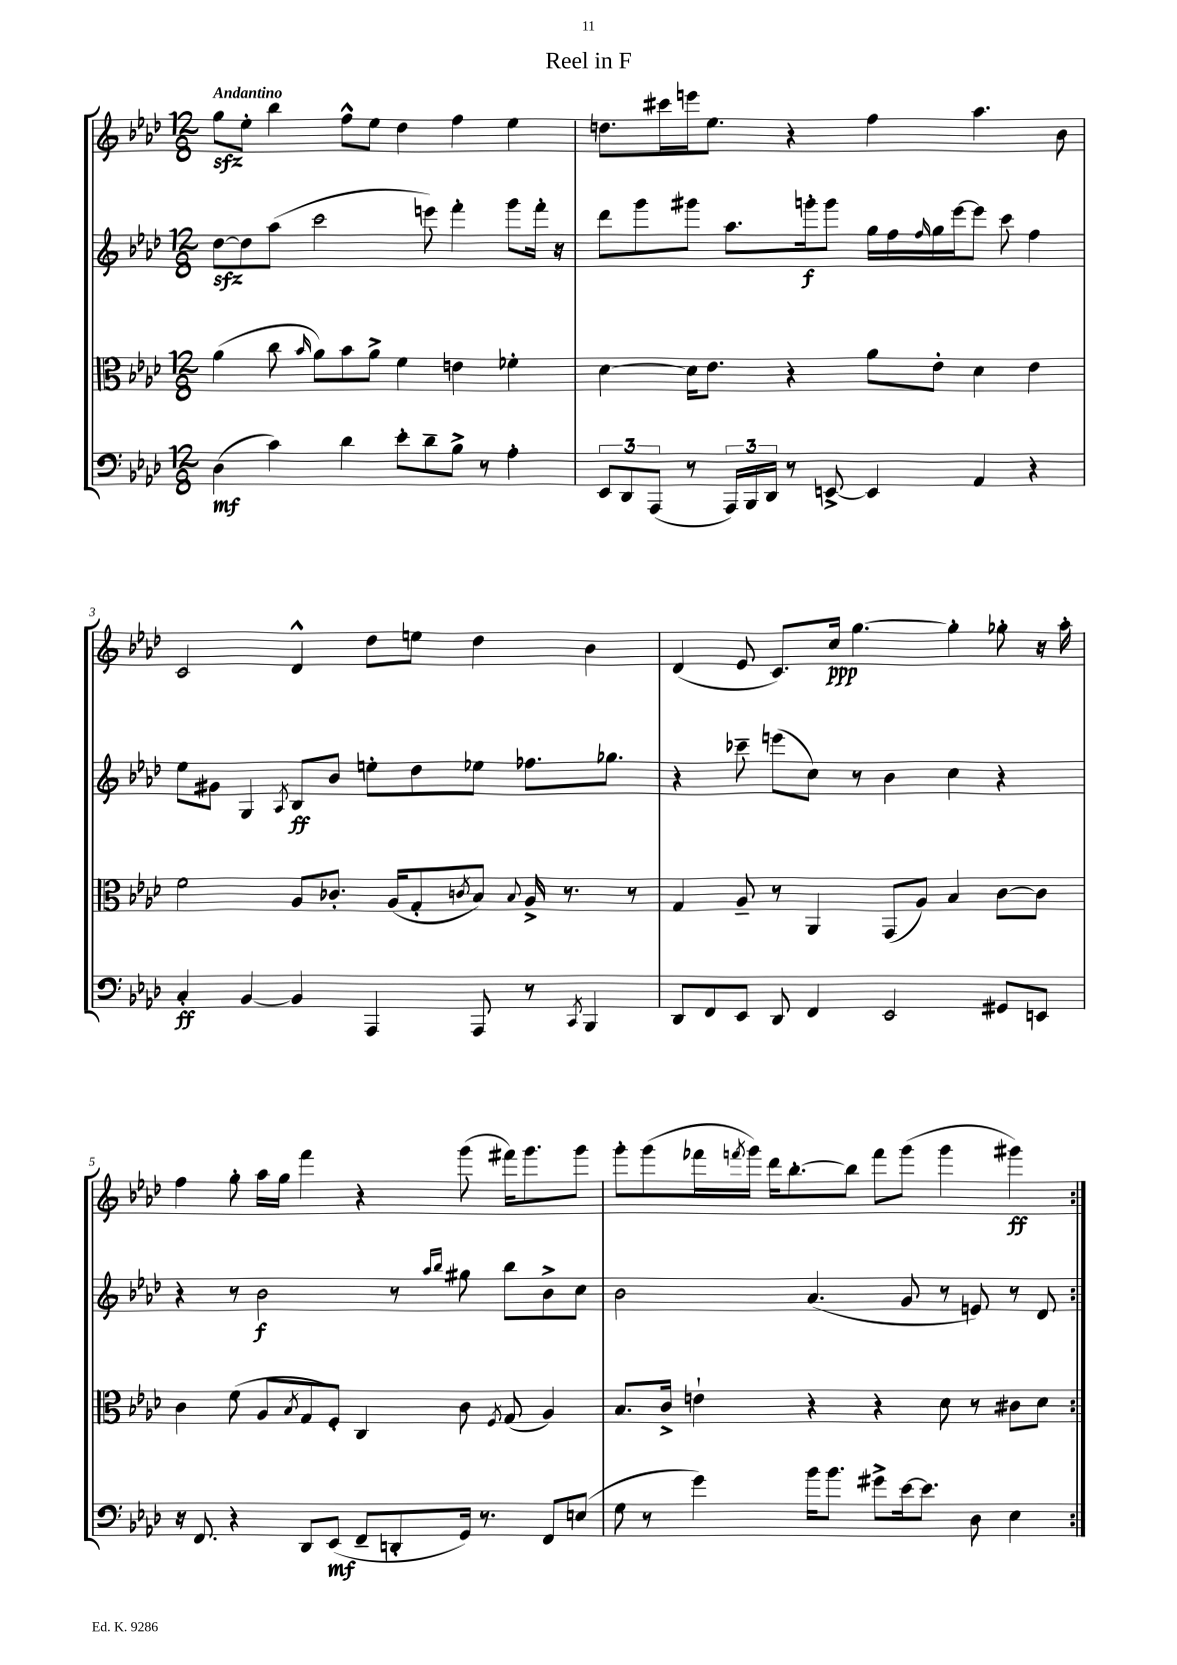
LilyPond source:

\header { title = "Reel in F" }
<<
\new StaffGroup <<
\new Staff = "s0" {
    \clef treble \key aes \major \numericTimeSignature \time 12/8 \tempo "Andantino"
    \repeat volta 2 { g''8\sfz ees''8-. bes''4 f''8-^ ees''8 des''4 f''4 ees''4 |
    d''8. cis'''16 e'''16 ees''8. r4 f''4 aes''4. bes'8 |
    c'2 des'4-^ des''8 e''8 des''4 bes'4 |
    des'4( ees'8 c'8.) c''16\ppp g''4.~ g''4-. ges''8-. r16 aes''16-. |
    f''4 g''8-. aes''16 g''16 f'''4 r4 g'''8( fis'''16) g'''8. g'''8 |
    g'''8-. g'''8( fes'''16 \acciaccatura { f'''8 } g'''16) des'''16 bes''8.~-. bes''8 f'''8 g'''8( g'''4 gis'''4\ff) | }
}
\new Staff = "s1" {
    \clef treble \key aes \major \numericTimeSignature \time 12/8
    \repeat volta 2 { des''8~\sfz des''8 aes''8( c'''2 e'''8) f'''4-. g'''8 f'''16-. r16 |
    des'''8 g'''8 gis'''8 aes''8. g'''16-.\f g'''8 g''16 f''16 \grace { f''16 } g''16 ees'''16~ ees'''8 c'''8 f''4 |
    ees''8 gis'8 g4 \acciaccatura { aes8 } bes8\ff bes'8 e''8-. des''8 ees''8 fes''8. ges''8. |
    r4 ces'''8-- e'''8( c''8) r8 bes'4 c''4 r4 |
    r4 r8 bes'2\f r8 \grace { aes''16 bes''16 } gis''8 bes''8 bes'8-> c''8 |
    bes'2 aes'4.( g'8 r8 e'8) r8 des'8 | }
}
\new Staff = "s2" {
    \clef alto \key aes \major \numericTimeSignature \time 12/8
    \repeat volta 2 { aes'4( c''8 \grace { bes'16 } aes'8) bes'8 aes'8-> f'4 e'4 fes'4-. |
    des'4~ des'16 ees'8. r4 aes'8 ees'8-. des'4 ees'4 |
    f'2 aes8 ces'8.-. aes16( g8-. \acciaccatura { c'8 } bes8) \appoggiatura { bes8 } aes16-> r8. r8 |
    g4 aes8-- r8 aes,4 g,8( aes8) bes4 c'8~ c'8 |
    c'4 f'8( aes8 \acciaccatura { bes8 } g8 f8-.) c4 c'8 \acciaccatura { f8 } g8( aes4) |
    bes8. c'16-> e'4-! r4 r4 des'8 r8 cis'8 des'8 | }
}
\new Staff = "s3" {
    \clef bass \key aes \major \numericTimeSignature \time 12/8
    \repeat volta 2 { des4\mf( c'4) des'4 ees'8-. des'8-- bes8-> r8 aes4-. |
    \tuplet 3/2 { ees,8 des,8 aes,,8( } r8 \tuplet 3/2 { aes,,16) bes,,16 des,16 } r8 e,8~-> e,4 aes,4 r4 |
    c4-.\ff bes,4~ bes,4 aes,,4 aes,,8 r8 \acciaccatura { c,8 } bes,,4 |
    des,8 f,8 ees,8 des,8 f,4 ees,2 gis,8 e,8 |
    r16 f,8. r4 des,8 ees,8\mf( f,8-- d,8-. g,16) r8. f,8 e8( |
    g8 r8 g'4) bes'16 bes'8. gis'8-> ees'16~ ees'8. des8 ees4 | }
}
>>
>>
